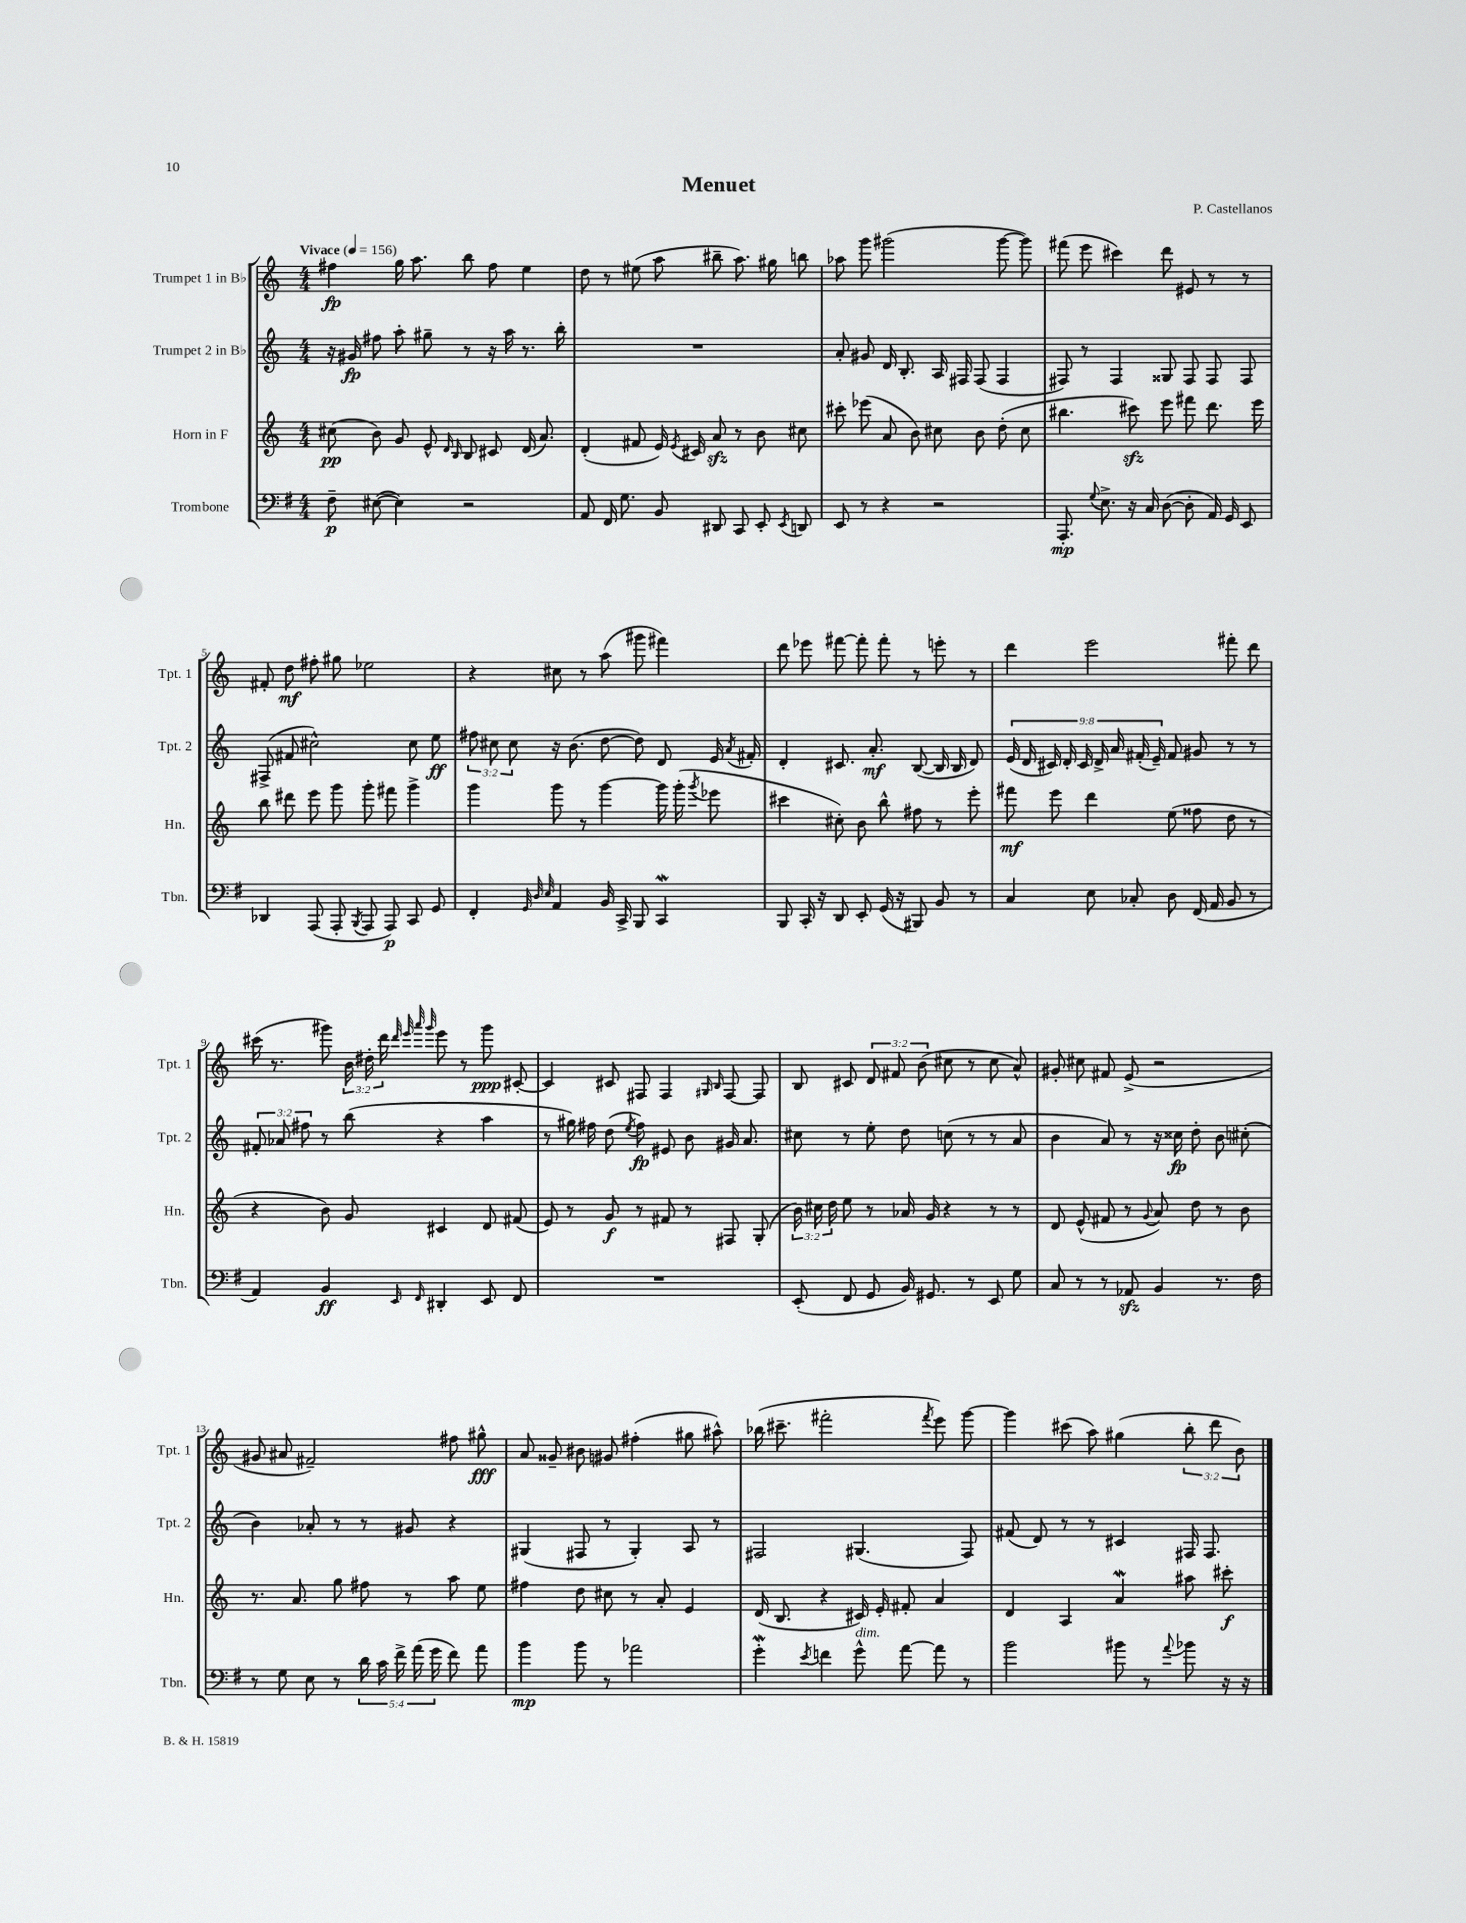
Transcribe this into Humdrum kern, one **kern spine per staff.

**kern	**kern	**kern	**kern
*staff4	*staff3	*staff2	*staff1
*clefF4	*clefG2	*clefG2	*clefG2
*k[f#]	*k[]	*k[]	*k[]
*M4/4	*M4/4	*M4/4	*M4/4
*MM156	*MM156	*MM156	*MM156
8F#~	(8cc#	16r	4ff#
.	.	16g#	.
([8E#	8b)	8ff#	.
4E#])	8g	8aa'	16gg
.	.	.	8.aa
.	8e^^	8gg#~	.
.	16qqd	.	.
.	16qqB	.	.
2r	8B	8r	8bb
.	8c#	16r	8ff#
.	.	16aa	.
.	(16d	8.r	4ee
.	8.a)	.	.
.	.	16bb'	.
=	=	=	=
8AA	(4d'	1r	8dd
16FF#	.	.	8r
8.G	.	.	.
.	8f#	.	(8ee#
8BB	16e)	.	8aa
.	8qe	.	.
.	16c#	.	.
8DD#	8a	.	8bb#~
8CC	8r	.	8.aa)
8EE'	8b	.	.
.	.	.	16gg#
8qEE	.	.	.
8DD	8cc#	.	8bb
=	=	=	=
8EE	8ccc#'	8a'	8aa-
8r	(8eee-	8g#	8ggg
4r	8a	16d	(2ggg#
.	.	8.B'	.
.	8b)	.	.
2r	8cc#	16A	.
.	.	16F#	.
.	8b	(8F#	.
.	(8dd'	4F#	[8ggg#
.	8cc#	.	8ggg#])
=	=	=	=
8.AAA'	4.bb#	8F#)	(8fff#
.	.	8r	8eee
8qqG	.	.	.
8.E^	.	.	.
.	.	4F#	4ccc#)
16r	8ccc#)	.	.
16C	.	.	.
([8D	8eee	8G##	8ddd
8D']	8fff#	8F#	8e#
16AA)	8.ddd	8F#	8r
16GG	.	.	.
8EE	.	8F#	8r
.	16eee	.	.
=	=	=	=
4DD-	8bb	(8F#^	8f#'
.	8ddd#	8f#	8dd
(8AAA	8eee	2cc#^^)	8ff#'
8AAA'	8ggg	.	8gg#
8qBBB	.	.	.
8AAA	8ggg'	.	2ee-
8AAA)	8fff#	.	.
8CC	4ggg^	8cc#	.
8GG	.	8ee	.
=	=	=	=
4FF#'	4ggg	12ff#	4r
.	.	12cc#	.
.	.	12cc#	.
32qqGG	.	.	.
32qqD	.	.	.
32qqE	.	.	.
4AA	8ggg	16r	8cc#
.	.	(8.b	.
.	8r	.	8r
16BB	[4ggg	[8dd	(8aa
16CC^	.	.	.
8BBB	.	8dd])	8ggg#
4CC	16ggg]	8d	4fff#)
.	(16ggg'	.	.
.	8qggg	.	.
.	8eee-	16e	.
.	.	8qa	.
.	.	16f#'	.
=	=	=	=
8BBB	4ccc#	4d'	8ddd
16CC'	.	.	8eee-
16r	.	.	.
8DD	8cc#')	8.c#	[8fff#
8EE'	8b	.	8fff#']
.	.	8.a'	.
(16GG	8bb^^	.	8fff#'
16r	.	.	.
8BBB#)	8ff#	([8B	8r
8BB	8r	16B]	8eee'
.	.	16B	.
8r	8eee'	8d)	8r
=	=	=	=
4C	8fff#	(18e	4ddd
.	.	18d	.
.	.	18c#)	.
.	8eee	.	.
.	.	18d'	.
.	.	18c#	.
8E	4ddd	.	2eee
.	.	18d^	.
.	.	18a	.
8C-'	.	.	.
.	.	(18f#'	.
.	.	18e~)	.
8D	(8ee	8f#	.
(16FF#	8ff##	8g#	.
16AA	.	.	.
8BB	8dd	8r	8fff#'
8r	8r	8r	8ddd
=	=	=	=
4AA)	4r	12f#'	(16ccc#
.	.	.	8.r
.	.	12a-	.
.	.	12ff#	.
4BB	8b)	8r	8ggg#)
.	8g	(8bb	24b
.	.	.	24dd#'
.	.	.	24ddd
.	.	.	32qqddd
.	.	.	32qqeee
16qqEE	.	.	32qqaaa
16qqFF#	.	.	32qqggg#
4DD#'	4c#	4r	8eee
.	.	.	8r
8EE	8d	4aa	8ggg#
8FF#	(8f#	.	[8c#'
=	=	=	=
1r	8e)	8r	4c#]
.	8r	16gg#)	.
.	.	16ff#	.
.	8g	(8dd	8c#
.	.	8qee	.
.	8r	8ff#)	8F#
.	8f#	8e#	4F#
.	8r	8b	.
.	.	.	16qqG#
.	.	.	16qqB
.	8F#	16g#	[8F#
.	.	8.a	.
.	(8G'	.	8F#]
=	=	=	=
(8EE'	24b)	8cc#	8B
.	24cc#	.	.
.	24dd	.	.
8FF#	8ee	8r	8c#
8GG	8r	8ee'	12d
.	.	.	12f#
16BB)	16a-	8dd	.
.	.	.	(12b
8.GG#	16g	.	.
.	4r	(8cc	8cc#
8r	.	8r	8r
8EE	8r	8r	8cc#
8G	8r	8a	8a^^)
=	=	=	=
8C	8d	4b	8g#'
8r	(8e^^	.	8cc#
8r	8f#	8a)	8f#
8AA-	8r	8r	(8e^
.	8qqg	.	.
4BB	8a)	16r	2r
.	.	16cc##	.
.	8dd	8dd'	.
8.r	8r	8b	.
.	8b	(8cc#'	.
16F#	.	.	.
=	=	=	=
8r	8.r	4b)	8g#
8G	.	.	8a#
.	8.a	.	.
8E	.	8a-'	2f#~)
8r	8gg	8r	.
20d	8ff#	8r	.
20c	.	.	.
20f#^	.	.	.
.	8r	8g#	.
(20a	.	.	.
20g	.	.	.
8f#)	8aa	4r	8ff#
8a	8ee	.	8gg#^^
=	=	=	=
4b	4ff#	(4G#	8a
.	.	.	8g##~
8b	8dd	8F#	8b#
8r	8cc#	8r	8g#
2a-	8r	4G#')	(4ff#'
.	8a'	.	.
.	4e	8A	8gg#
.	.	8r	8aa#^^)
=	=	=	=
4g'	(16d	2F#	(16bb-
.	8.B	.	8.ccc#~
8qe	.	.	.
4f	4r	.	2fff#'
8g^^	16c#)	(4.G#	.
.	16e'	.	.
[8a	8f#'	.	.
.	.	.	8qfff#
8a]	4a	.	8eee)
8r	.	8F#)	[8ggg
=	=	=	=
2b	4d	(8f#	4ggg]
.	.	8d)	.
.	4A	8r	(8ccc#
.	.	8r	8aa)
8b#	4a	4c#	(4gg#
8r	.	.	.
8qqa	.	.	.
8b-	8aa#	16F#	12bb'
.	.	8.F#	.
.	.	.	12ddd
16r	8ccc#'	.	.
.	.	.	12b)
16r	.	.	.
==	==	==	==
*-	*-	*-	*-
